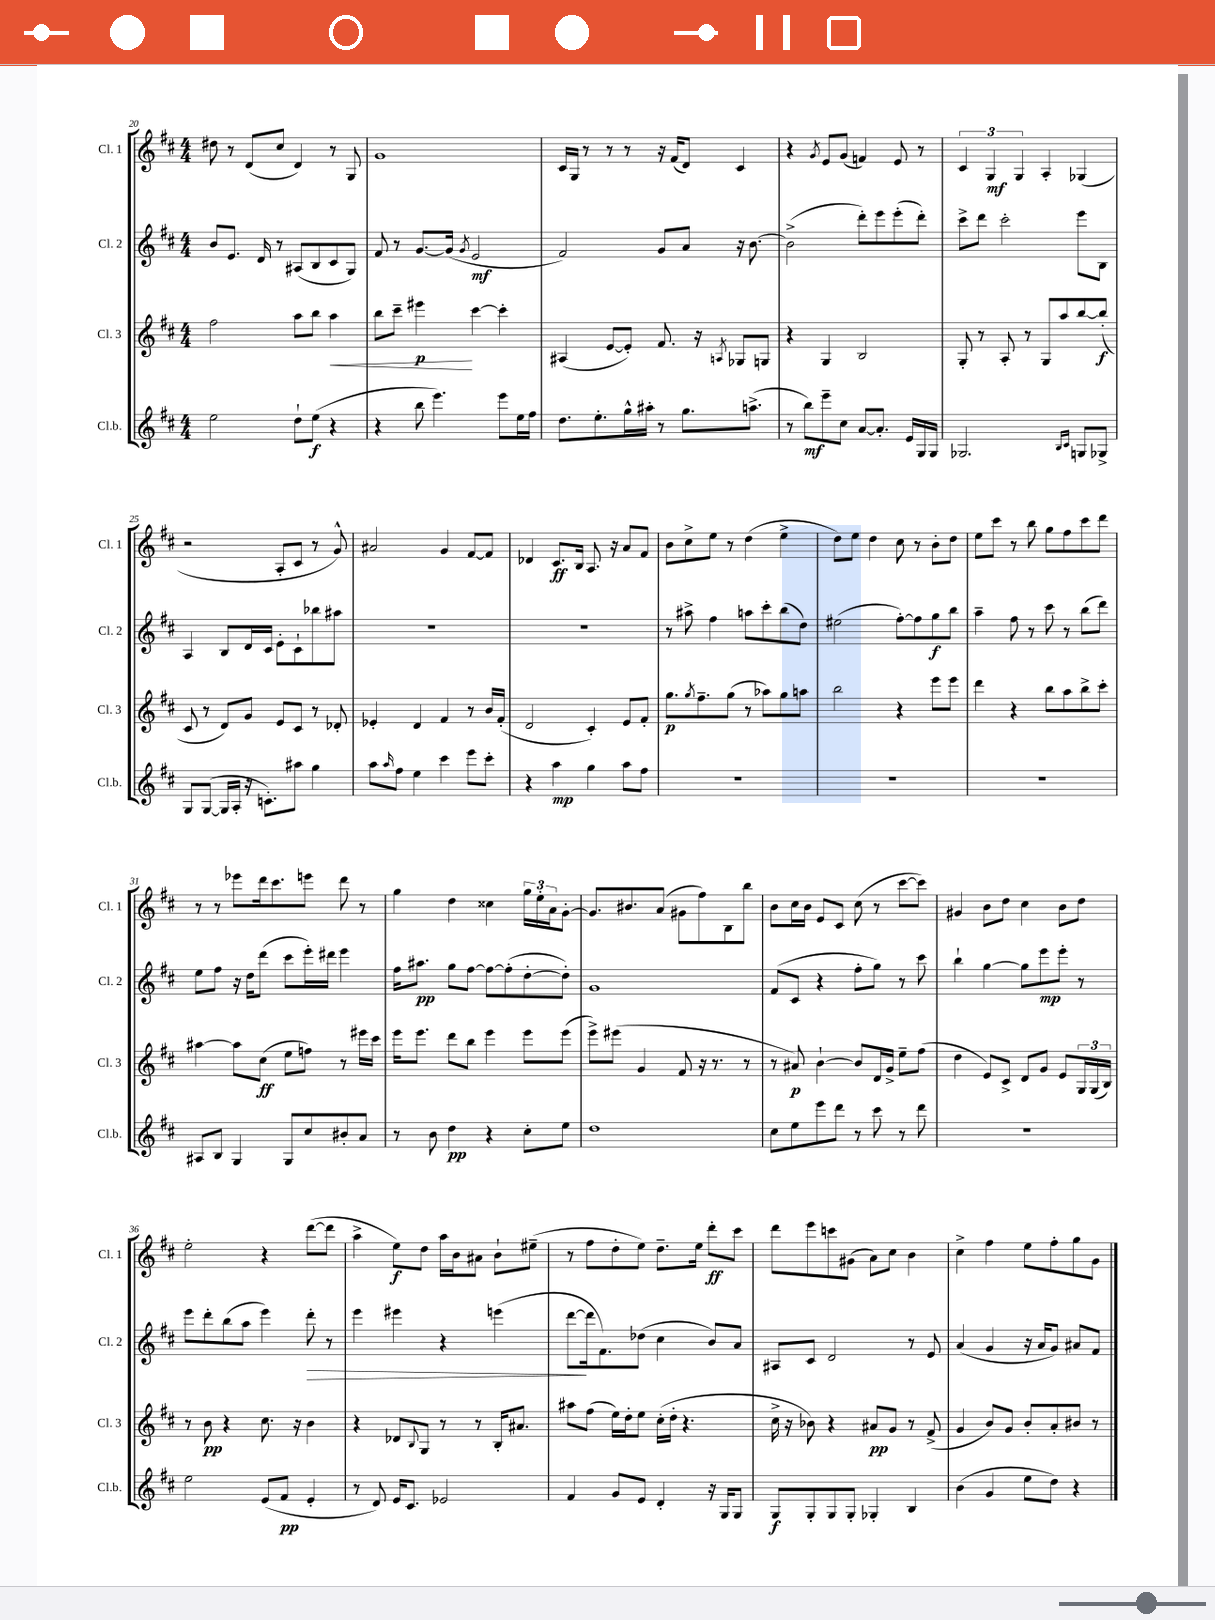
<<
\new StaffGroup <<
\new Staff = "s0" \with { instrumentName = "Cl. 1" shortInstrumentName = "Cl. 1" } {
    \clef treble \key d \major \numericTimeSignature \time 4/4
    dis''8 r8 d'8( cis''8 d'4) r8 g8 |
    g'1 |
    cis'16 g16 r8 r8 r8 r16 fis'16( d'8) cis'4 |
    r4 \acciaccatura { g'8 } e'8 g'8( f'4) e'8 r8 |
    \tuplet 3/2 { cis'4 g4\mf g4 } a4-. ges4( |
    r2 a8-. cis'8 r8 g'8-^) |
    ais'2 g'4 fis'8~ fis'8 |
    des'4 cis'8.\ff b16 a8. r16 a'8 fis'8 |
    b'8 cis''8-> e''8 r8 d''4( e''4-> |
    d''8) e''8 d''4 cis''8 r8 b'8-. d''8 |
    e''8 cis'''8 r8 b''8 g''8 fis''8 cis'''8 d'''8 |
    r8 r8 ees'''8 d'''16 cis'''8. e'''8 d'''8 r8 |
    g''4 d''4 cisis''4 \tuplet 3/2 { g''16 e''16-. a'16 } g'8~-. |
    g'8. bis'8. a'8( gis'8 fis''8) b8 b''8 |
    b'8 cis''16 b'16 e'8 cis'8 cis''8( r8 cis'''8~ cis'''8) |
    gis'4 b'8 d''8 cis''4 b'8 d''8 |
    e''2-. r4 d'''8~( d'''8 |
    a''4-> e''8\f) d''8 a''16 b'16 ais'8 b'8-! eis''8--( |
    r8 fis''8 d''8-. e''8) d''8.-- e''16 d'''8-.\ff cis'''8 |
    d'''8 e'''8 c'''8 gis'8( a'8) cis''8 b'4 |
    cis''4-> fis''4 e''8 fis''8-. g''8 g'8 \bar "|." |
}
\new Staff = "s1" \with { instrumentName = "Cl. 2" shortInstrumentName = "Cl. 2" } {
    \clef treble \key d \major \numericTimeSignature \time 4/4
    b'8 e'8. d'16 r8 ais8( b8 cis'8 g8) |
    fis'8 r8 g'8.~ g'16( \acciaccatura { g'8 } e'2\mf |
    fis'2) g'8 a'8 r16 b'8.~ |
    b'2->( d'''8-.) e'''8 e'''8-.( d'''8-.) |
    cis'''8-> d'''8 cis'''2-. e'''8 b8 |
    a4 b8 d'16 cis'16 e'8-. cis'8-! bes''8 ais''8 |
    R1 |
    R1 |
    r8 ais''8-> fis''4 a''8 cis'''8-. b''8( d''8) |
    eis''2( fis''8~-.) fis''8 g''8\f b''8 |
    a''4-- fis''8 r8 cis'''8 r8 b''8( d'''8) |
    e''8 fis''8 r16 d''16 d'''8( cis'''8 e'''16-.) dis'''16 e'''4 |
    fis''16 ais''8.\pp g''8 fis''8~ fis''8~ fis''8-.( d''8~-. d''8-.) |
    g'1 |
    fis'8( cis'8 r4 fis''8-. g''8) r8 cis'''8 |
    b''4-! g''4~ g''8 e'''8\mp e'''8-. r8 |
    e'''8 d'''8-. b''8( a''8 e'''4) d'''8-.\> r8 |
    e'''4 eis'''4 r4 e'''4( |
    d'''8~\! d'''16 fis'8.) des''8( cis''4 b'8) a'8 |
    ais8 cis'8 d'2 r8 e'8 |
    a'4( g'4 r16 a'16 g'8) ais'8 fis'8 \bar "|." |
}
\new Staff = "s2" \with { instrumentName = "Cl. 3" shortInstrumentName = "Cl. 3" } {
    \clef treble \key d \major \numericTimeSignature \time 4/4
    fis''2 a''8 b''8 a''4\< |
    b''8 cis'''8-- eis'''4\p\! cis'''4~ cis'''4-. |
    ais4( e'8~ e'8-.) fis'8. r16 \acciaccatura { a8 } ges8 g8 |
    r4 g4 b2 |
    g8-. r8 a8-. r8 g8 a''8 b''8~ b''8-.\f( |
    cis'8 r8 d'8) g'8 e'8 cis'8 r8 des'8-. |
    ees'4-. d'4 fis'4 r8 b'16 fis'16-.( |
    d'2 cis'4-.) e'8 fis'8-. |
    g''8.\p \acciaccatura { g''8 } fis''8.-- g''8( r8 aes''8) g''8 a''8 |
    b''2 r4 e'''8 e'''8 |
    d'''4 r4 b''8 a''8 b''8-> cis'''8-. |
    ais''4~ ais''8 cis''8\ff( e''8 f''8) r8 eis'''16 cis'''16 |
    e'''16 e'''8. d'''8 b''8 e'''4 e'''8 e'''8( |
    e'''8->) eis'''8( g'4 fis'8 r16 r8. r8 |
    r8 ais'8\p) b'4~-! b'8 d'16 g'16-> e''8-- fis''8( |
    d''4 e'8) cis'8-> d'8 g'8 e'8 \tuplet 3/2 { g16 g16( b16) } |
    r8 b'8\pp r4 cis''8. r16 b'4 |
    r4 des'8 \appoggiatura { b8 } g8 r8 r8 b16-. ais'8. |
    ais''8 fis''8( e''16) d''16-. e''8 cis''16-.( d''16-. r4. |
    cis''16-> r16 bes'8) r4 ais'8\pp g'8 r8 fis'8->( |
    g'4 b'8) g'8 b'8-. a'8-. bis'8 r8 \bar "|." |
}
\new Staff = "s3" \with { instrumentName = "Cl.b." shortInstrumentName = "Cl.b." } {
    \clef treble \key d \major \numericTimeSignature \time 4/4
    e''2 d''8-! e''8\f( r4 |
    r4 b''8 e'''4.) e'''8 e''16 fis''16 |
    d''8. e''8.-. g''16-^ ais''16-. r8 g''8. a''8.->( |
    r8 b''8\mf) e'''8-- cis''8 a'8~ a'8.-. e'16 g16 g16 |
    ges2. \grace { b16 cis'16 } g8 ges8-> |
    g8 g8~( g16 a16-. r16 c'8.-.) ais''8 g''4 |
    a''8 \grace { a''16 } fis''8 e''4 cis'''4 e'''8 cis'''8-. |
    r4 a''4\mp g''4 a''8 fis''8 |
    R1 |
    R1 |
    R1 |
    ais8 b8 g4 g8 cis''8 bis'8-. a'8 |
    r8 b'8 d''4\pp r4 cis''8-. e''8 |
    d''1 |
    cis''8 e''8 e'''8 d'''8 r8 cis'''8 r8 d'''8 |
    R1 |
    e''2 e'8( fis'8\pp e'4-. |
    r8 d'8) e'16 cis'8. ees'2 |
    fis'4 g'8 e'8 d'4-. r16 g16 g8 |
    g8\f g8-. g8 g8-. ges4-. b4 |
    b'4( g'4 e''8 d''8) r4 \bar "|." |
}
>>
>>
\layout { \context { \Score currentBarNumber = #20 } }
